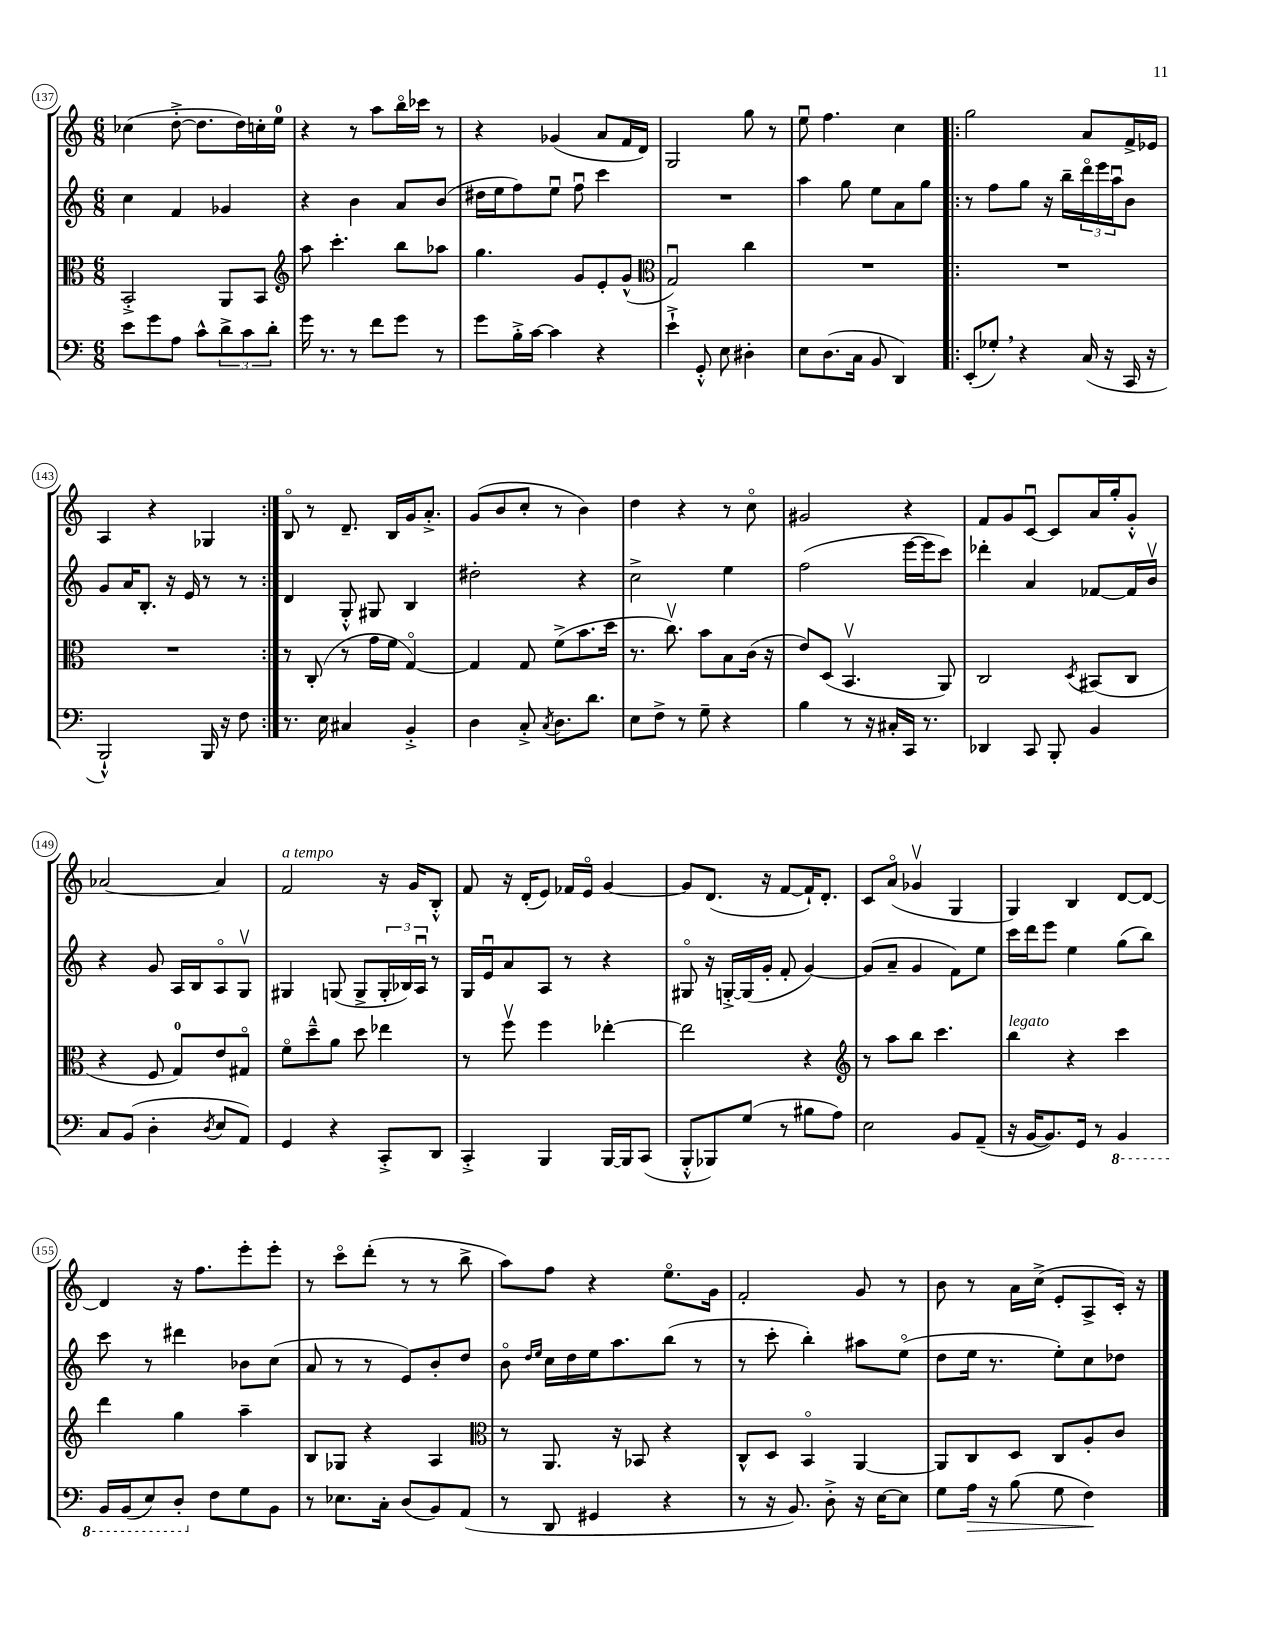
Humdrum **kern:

**kern	**kern	**kern	**kern
*staff4	*staff3	*staff2	*staff1
*clefF4	*clefC3	*clefG2	*clefG2
*k[]	*k[]	*k[]	*k[]
*M6/8	*M6/8	*M6/8	*M6/8
8e\L	2BB'^/	4cc\	(4cc-\
8g\	.	.	.
8A\J	.	4f/	[8dd'^\
8c^^\L	.	.	8.dd\]L
12d^\	8AA/L	4g-/	.
.	.	.	16dd\L)
12c\	.	.	.
.	8BB/J	.	16cc'\
12d'\J	.	.	.
.	.	.	16ee\JJ
=	=	=	=
*	*clefG2	*	*
16g\	8aa\	4r	4r
8.r	.	.	.
.	4.ccc'\	.	.
8r	.	4b\	8r
8f\L	.	.	8aa\L
8g\J	8bb\L	8a/L	16bbo\L
.	.	.	16ccc-\JJ
8r	8aa-\J	(8b/J	8r
=	=	=	=
8g\L	4.gg\	16dd#\LL	4r
.	.	16ee\J	.
16B'^\L	.	8ff\)	.
[16c\JJ	.	.	.
4c\]	.	8eeu\J	(4g-/
.	8g/L	8ffu\	.
4r	8e'/	4ccc\	8a/L
.	(8g^^/J	.	16f/L
.	.	.	16d/JJ)
=	=	=	=
*	*clefC3	*	*
4e`^\	2Gu/)	2.r	2G/
8GG'^^/	.	.	.
8E\	.	.	.
4D#'\	4cc\	.	8gg\
.	.	.	8r
=	=	=	=
8E\L	2.r	4aa\	8eeu\
(8.D\	.	.	4.ff\
.	.	8gg\	.
16C\Jk	.	.	.
8BB/	.	8ee\L	.
4DD/)	.	8a\	4cc\
.	.	8gg\J	.
=!|:	=!|:	=!|:	=!|:
(8EE'/L	2.r	8r	2gg\
8G-'/J)	.	8ff\L	.
4r	.	8gg\J	.
.	.	16r	.
.	.	16bb~\LL	.
(16C/	.	24dddo\	8a/L
.	.	24eee\	.
16r	.	.	.
.	.	24aau\J	.
16CC/	.	8b\J	16f^/L
16r	.	.	16e-/JJ
=	=	=	=
2BBB`^^/)	2.r	8g/L	4A/
.	.	16a/K	.
.	.	8.B'/J	.
.	.	.	4r
.	.	16r	.
.	.	16e/	.
16BBB/	.	8r	4G-/
16r	.	.	.
8F\	.	8r	.
=:|!	=:|!	=:|!	=:|!
8.r	8r	4d/	8Bo/
.	(8C'/	.	8r
16E\	.	.	.
4C#/	8r	8G'^^/	8.d~/
.	16g\LL	8G#/	.
.	16f\JJ	.	16B/LL
4BB'^/	[4Go/)	4B/	16g/J
.	.	.	8.a'^/J
=	=	=	=
4D\	4G/]	2dd#'\	(8g/L
.	.	.	8b/
8C'^/	8G/	.	8cc'/J
8qC/	.	.	.
8.D\L	(8f^\L	.	8r
.	8.b\	4r	4b\)
8.d\J	.	.	.
.	16dd\Jk	.	.
=	=	=	=
8E\L	8.r	2cc^\	4dd\
8F^\J	.	.	.
.	8.ccv\)	.	.
8r	.	.	4r
8G~\	8b\L	.	.
4r	8B\	4ee\	8r
.	(16c\Jk	.	8cco\
.	16r	.	.
=	=	=	=
4B\	8e/L)	(2ff\	2g#/
.	(8D/J	.	.
8r	4.BBv/	.	.
16r	.	.	.
16C#'/LL	.	.	.
16CC/JJ	.	[16eee\LL	4r
8.r	.	16eee\]J	.
.	8AA/)	8ccc\J)	.
=	=	=	=
4DD-/	2C/	4ddd-'\	8f/L
.	.	.	8g/
8CC/	.	4a/	[8cu/J
8BBB'/	.	.	8c/]L
.	8qD/	.	.
4BB/	(8BB#/L	[8f-/L	16a/L
.	.	.	16gg'/J
.	8C/J	16f-/]L	8g'^^/J
.	.	16bv/JJ	.
=	=	=	=
8C/L	4r	4r	[2a-/
(8BB/J	.	.	.
4D'\	8F/	8g/	.
.	8G/L)	16A/LL	.
.	.	16B/J	.
8qD/	.	.	.
8E/L	8e/	8Ao/	4a-/]
8AA/J)	8G#o/J	8Gv/J	.
=	=	=	=
4GG/	8fo\L	4G#/	2f/
.	8dd~^^\	.	.
4r	8a\J	(8G/	.
.	8dd\	8G^/L	.
8CC'^/L	4ee-\	24G'/L	16r
.	.	24B-/)	.
.	.	.	16g/LK
.	.	24Au/JJ	.
8DD/J	.	8r	8B'^^/J
=	=	=	=
4CC'^/	8r	16G/LL	8f/
.	.	16eu/J	.
.	8ffv\	8a/	16r
.	.	.	(16d'/LK
4BBB/	4ff\	8A/J	8e/J)
.	.	8r	16f-/LL
.	.	.	16eo/JJ
[16BBB/LL	[4ee-'\	4r	[4g/
16BBB/]J	.	.	.
(8CC/J	.	.	.
=	=	=	=
8BBB'^^/L	2ee-\]	8G#o/	8g/]L
8BBB-/)	.	16r	(8.d/J
.	.	[16G'^/LL	.
(8G/J	.	(16G/]	.
.	.	16g'/JJ	16r
8r	.	8f'/	[8f/L
8B#\L	4r	[4g/)	16f`/]K)
.	.	.	8.d'/J
8A\J)	.	.	.
=	=	=	=
*	*clefG2	*	*
2E\	8r	(8g/]L	8c/L
.	8aa\L	8a~/J	(8ao/J
.	8bb\J	4g/	4g-v/
.	4.ccc\	.	.
8BB/L	.	8f\L)	4G/
(8AA~/J	.	8ee\J	.
=	=	=	=
16r	4bb\	16ccc\LL	4G/)
[16BB/LK	.	16ddd\J	.
8.BB/])	.	8eee\J	.
.	4r	4ee\	4B/
16GG/Jk	.	.	.
8r	.	.	.
4BBB/	4ccc\	(8gg\L	[8d/L
.	.	8bb\J)	8d/_J
=	=	=	=
16BBB/LL	4ddd\	8ccc\	4d/]
(16BBB/J	.	.	.
8EE/)	.	8r	.
8DD'/J	4gg\	4ddd#\	16r
.	.	.	8.ff\L
8F\L	.	.	.
8G\	4aa~\	8b-\L	8eee'\
8BB\J	.	(8cc\J	8eee'\J
=	=	=	=
8r	8B/L	8a/	8r
8.E-\L	8G-/J	8r	8ccco\L
.	4r	8r	(8ddd'\J
16C'\Jk	.	.	.
(8D/L	.	8e/L)	8r
8BB/)	4A/	8b'/	8r
(8AA/J	.	8dd/J	8bb^\
=	=	=	=
*	*clefC3	*	*
8r	8r	8bo\	8aa\L)
.	.	16qqdd/LL	.
.	.	16qqee/JJ	.
8DD/	8.AA/	16cc\LL	8ff\J
.	.	16dd\	.
4GG#/	.	16ee\J	4r
.	16r	8.aa\	.
.	8BB-/	.	.
4r	4r	(8bb\J	8.eeo\L
.	.	8r	.
.	.	.	16g\Jk
=	=	=	=
8r	8C^^/L	8r	2f'/
16r	8D/J	8ccc'\	.
8.BB/)	.	.	.
.	4BBo/	4bb'\)	.
8D'^\	.	.	.
16r	[4AA/	8aa#\L	8g/
[16E\LK	.	.	.
8E\]J	.	(8eeo\J	8r
=	=	=	=
8G\L	8AA/]L	8dd\L	8b\
16A\Jk	8C/	16ee\Jk	8r
16r	.	8.r	.
(8B\	8D/J	.	16a\LL
.	.	.	(16cc^\JJ
8G\	8C/L	8ee'\L)	8e'/L
4F\)	8A'/	8cc\	8A^/
.	8c/J	8dd-\J	16c'/Jk)
.	.	.	16r
==	==	==	==
*-	*-	*-	*-
